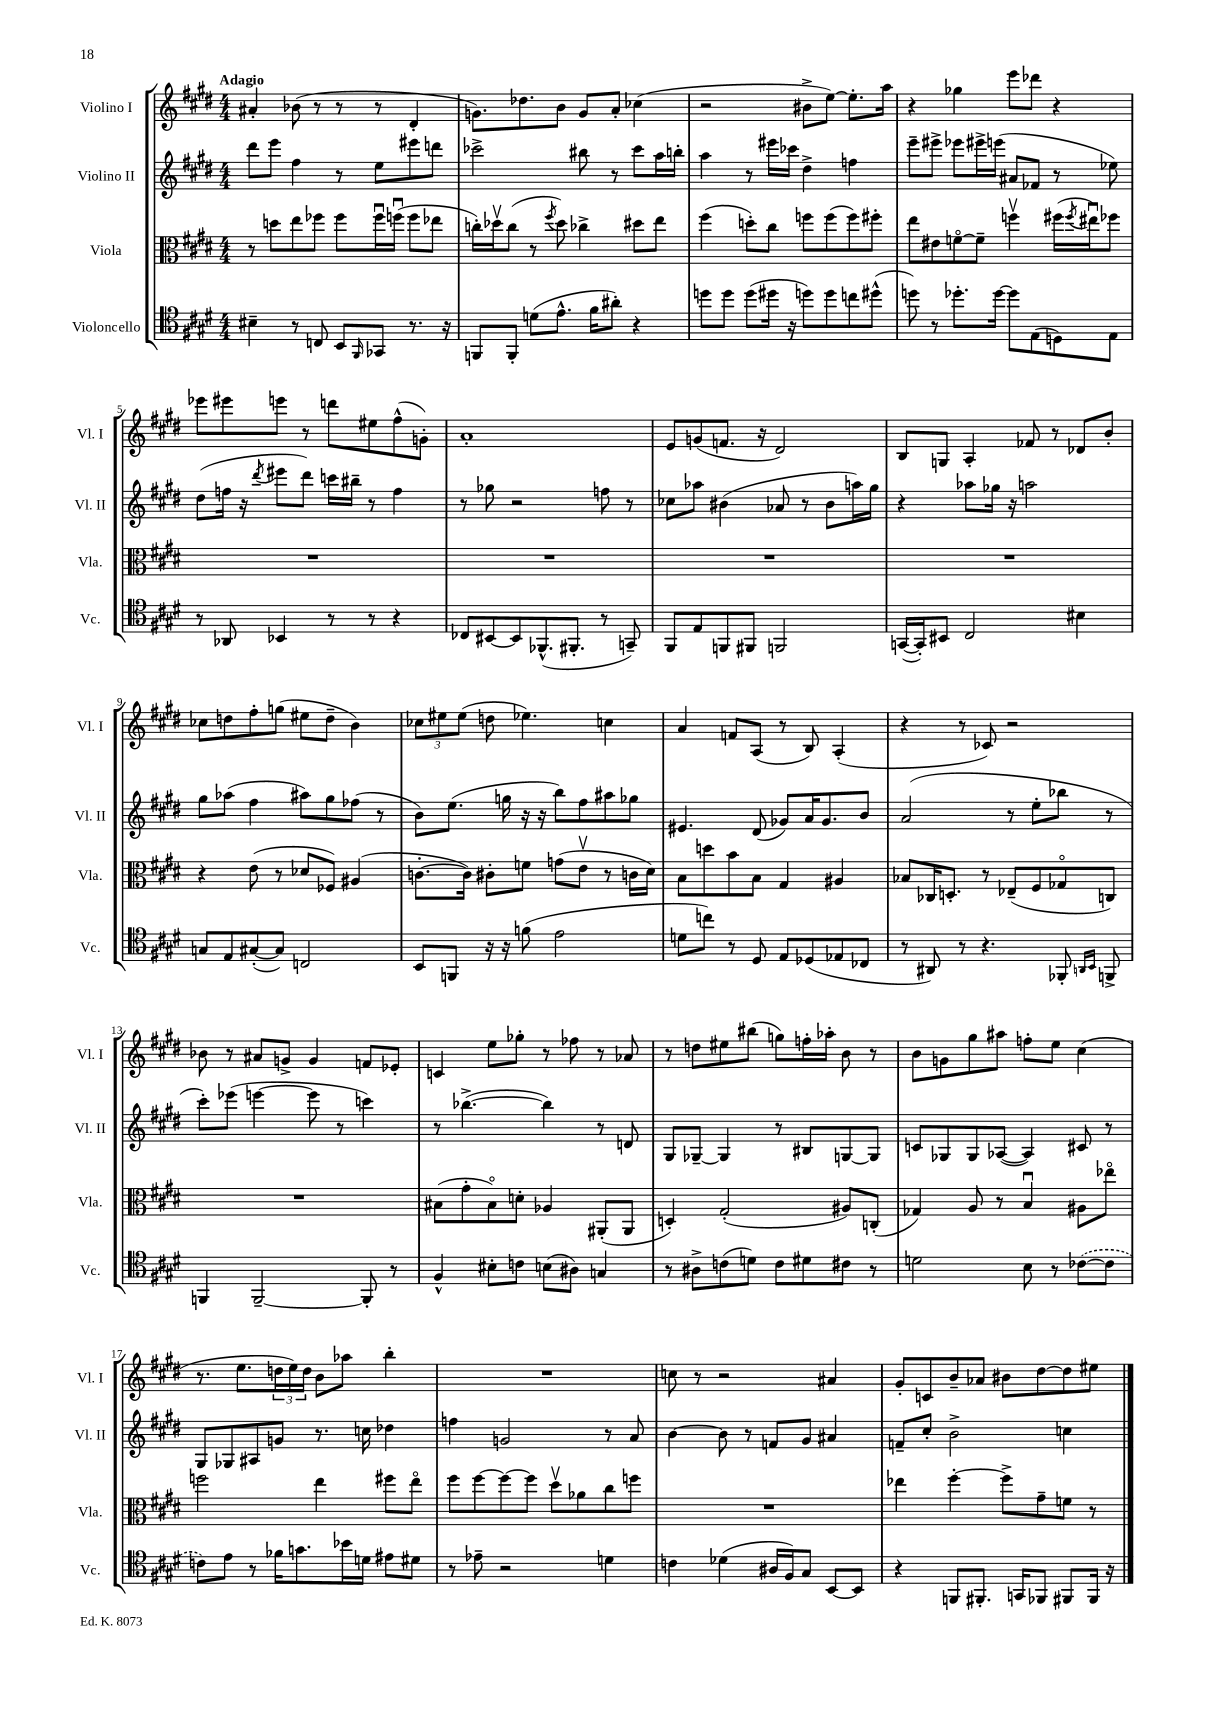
<<
\new StaffGroup <<
\new Staff = "s0" \with { instrumentName = "Violino I" shortInstrumentName = "Vl. I" } {
    \clef treble \key e \major \numericTimeSignature \time 4/4 \tempo "Adagio"
    ais'4-. bes'8( r8 r8 r8 dis'4-. |
    g'8.) des''8. b'8 g'8 a'8-. ces''4( |
    r2 bis'8-> e''8~) e''8.-. a''16 |
    r4 ges''4 e'''8 des'''8 r4 |
    ees'''8 eis'''8 e'''8 r8 d'''8 eis''8 fis''8-^( g'8-.) |
    a'1-. |
    e'8 g'8( f'8. r16 dis'2) |
    b8 g8 a4-. fes'8 r8 des'8 b'8-. |
    ces''8 d''8 fis''8-. g''8( eis''8 d''8-- b'4) |
    \tuplet 3/2 { ces''8 eis''8 eis''8( } d''8 ees''4.) c''4 |
    a'4 f'8 a8( r8 b8) a4-.( |
    r4 r8 ces'8) r2 |
    bes'8 r8 ais'8 g'8-> g'4 f'8 ees'8-. |
    c'4 e''8 ges''8-. r8 fes''8 r8 aes'8 |
    r8 d''8 eis''8 bis''8( g''8) f''16-. aes''16-. b'8 r8 |
    b'8 g'8 gis''8 ais''8 f''8-. e''8 cis''4( |
    r8. e''8. \tuplet 3/2 { d''16 e''16) d''16 } b'8 aes''8 b''4-. |
    R1 |
    c''8 r8 r2 ais'4 |
    gis'8-. c'8 b'8-- aes'8 bis'8 dis''8~ dis''8 eis''8 \bar "|." |
}
\new Staff = "s1" \with { instrumentName = "Violino II" shortInstrumentName = "Vl. II" } {
    \clef treble \key e \major \numericTimeSignature \time 4/4
    dis'''8 e'''8 fis''4 r8 e''8 eis'''8 d'''8 |
    ces'''2-> bis''8 r8 ces'''8 a''16 b''16-. |
    a''4 r8 eis'''16 ces'''16 dis''4-> f''4 |
    e'''8-- eis'''8-> ees'''8 eis'''16-> e'''16( ais'8 fes'8 r8 ees''8) |
    dis''8( f''16 r16 \acciaccatura { dis'''8 } eis'''8 dis'''8) c'''16 bis''16-- r8 f''4 |
    r8 ges''8 r2 f''8 r8 |
    ces''8 aes''8 bis'4( aes'8 r8 bis'8 a''16) gis''16 |
    r4 aes''8 ges''16 r16 a''2 |
    gis''8 aes''8( fis''4 ais''8) gis''8 fes''8( r8 |
    b'8) e''8.( g''16 r16 r16 b''8) fis''8 ais''8 ges''8 |
    eis'4. dis'8( ges'8) a'16 ges'8. b'8 |
    a'2( r8 e''8-. bes''8 r8 |
    cis'''8-.) ees'''8( e'''4~ e'''8 r8 c'''4) |
    r8 bes''4.~->( bes''4) r8 d'8 |
    gis8 ges8~-- ges4 r8 bis8 g8~ g8 |
    c'8 ges8 ges8 aes8~( aes4) cis'8 r8 |
    gis8 ges8 ais8 g'8 r8. c''16 des''4 |
    f''4 g'2 r8 a'8 |
    b'4~ b'8 r8 f'8 gis'8 ais'4 |
    f'8-- cis''8-. b'2-> c''4 \bar "|." |
}
\new Staff = "s2" \with { instrumentName = "Viola" shortInstrumentName = "Vla." } {
    \clef alto \key e \major \numericTimeSignature \time 4/4
    r8 d''8 e''8 fes''8 fes''8 fes''16\downbow f''16\downbow( f''8 ees''8 |
    c''16-.) des''16\upbow c''8( r8 \acciaccatura { fis''8 } des''8) ces''4-> dis''8 e''8 |
    fis''4( d''8-.) cis''8 f''8 f''8( f''8) fis''8-. |
    e''8 eis'8 f'8~\flageolet f'8-- f''4\upbow fis''16( \acciaccatura { fis''8 } eis''16\downbow) fes''8 |
    R1 |
    R1 |
    R1 |
    R1 |
    r4 e'8( r8 des'8 fes8) ais4( |
    c'8.~-. c'16) cis'8-. f'8 g'8( e'8\upbow r8 c'16 dis'16) |
    b8 d''8 b'8 b8 gis4 ais4 |
    bes8 ces16 d8.-. r8 ees8--( fis8 ges8\flageolet c8) |
    R1 |
    bis8( gis'8-. bis8\flageolet) d'8-. aes4 ais,8-.( ais,8 |
    d4-.) gis2-.( ais8) c8-.( |
    ges4) a8 r8 b4\downbow ais8 ees''8\flageolet |
    f''2 e''4 fis''8 e''8\flageolet |
    fis''8 fis''8~ fis''8~ fis''8 dis''8\upbow aes'8 cis''8 f''8 |
    R1 |
    ees''4 fis''4~-. fis''8-> gis'8-- f'8 r8 \bar "|." |
}
\new Staff = "s3" \with { instrumentName = "Violoncello" shortInstrumentName = "Vc." } {
    \clef tenor \key e \major \numericTimeSignature \time 4/4
    bis4-- r8 c8 b,8 \grace { fis,16 } ges,8 r8. r16 |
    f,8 f,8-. d'8( e'8.-^ fis'16 ais'8-.) r4 |
    d''8 d''8 d''8( dis''16 r16 d''8) d''8 c''8 dis''8-^( |
    d''8) r8 des''8.-. des''16~ des''8 e8( d8) e8 |
    r8 aes,8 bes,4 r8 r8 r4 |
    ces8 bis,8~ bis,8 fes,8.-^( fis,8.-. r8 g,8--) |
    fis,8 e8 f,8 fis,8 f,2 |
    g,16~( g,16-.) bis,8 cis2 bis4 |
    g8 e8 gis8~-.( gis8) c2 |
    b,8 f,8 r16 r16 f'8( e'2 |
    d'8 c''8) r8 dis8 e8 des8( ees8 ces8 |
    r8 ais,8) r8 r4. fes,8-. \grace { a,16 b,16 } f,8-> |
    f,4 f,2~-- f,8-. r8 |
    fis4-^ bis8-. c'8 b8( ais8) g4 |
    r8 ais8-> c'8( d'8) c'8 dis'8 cis'8 r8 |
    d'2 b8 r8 \once \slurDashed ces'8~( ces'8 |
    c'8) e'8 r8 fes'16 g'8. bes'16 d'16 eis'8 dis'8 |
    r8 ees'8-- r2 d'4 |
    c'4 des'4( ais16 fis16) gis8 b,8~ b,8 |
    r4 f,8 fis,8.-. g,16 fes,8 fis,8 fis,16 r16 \bar "|." |
}
>>
>>
